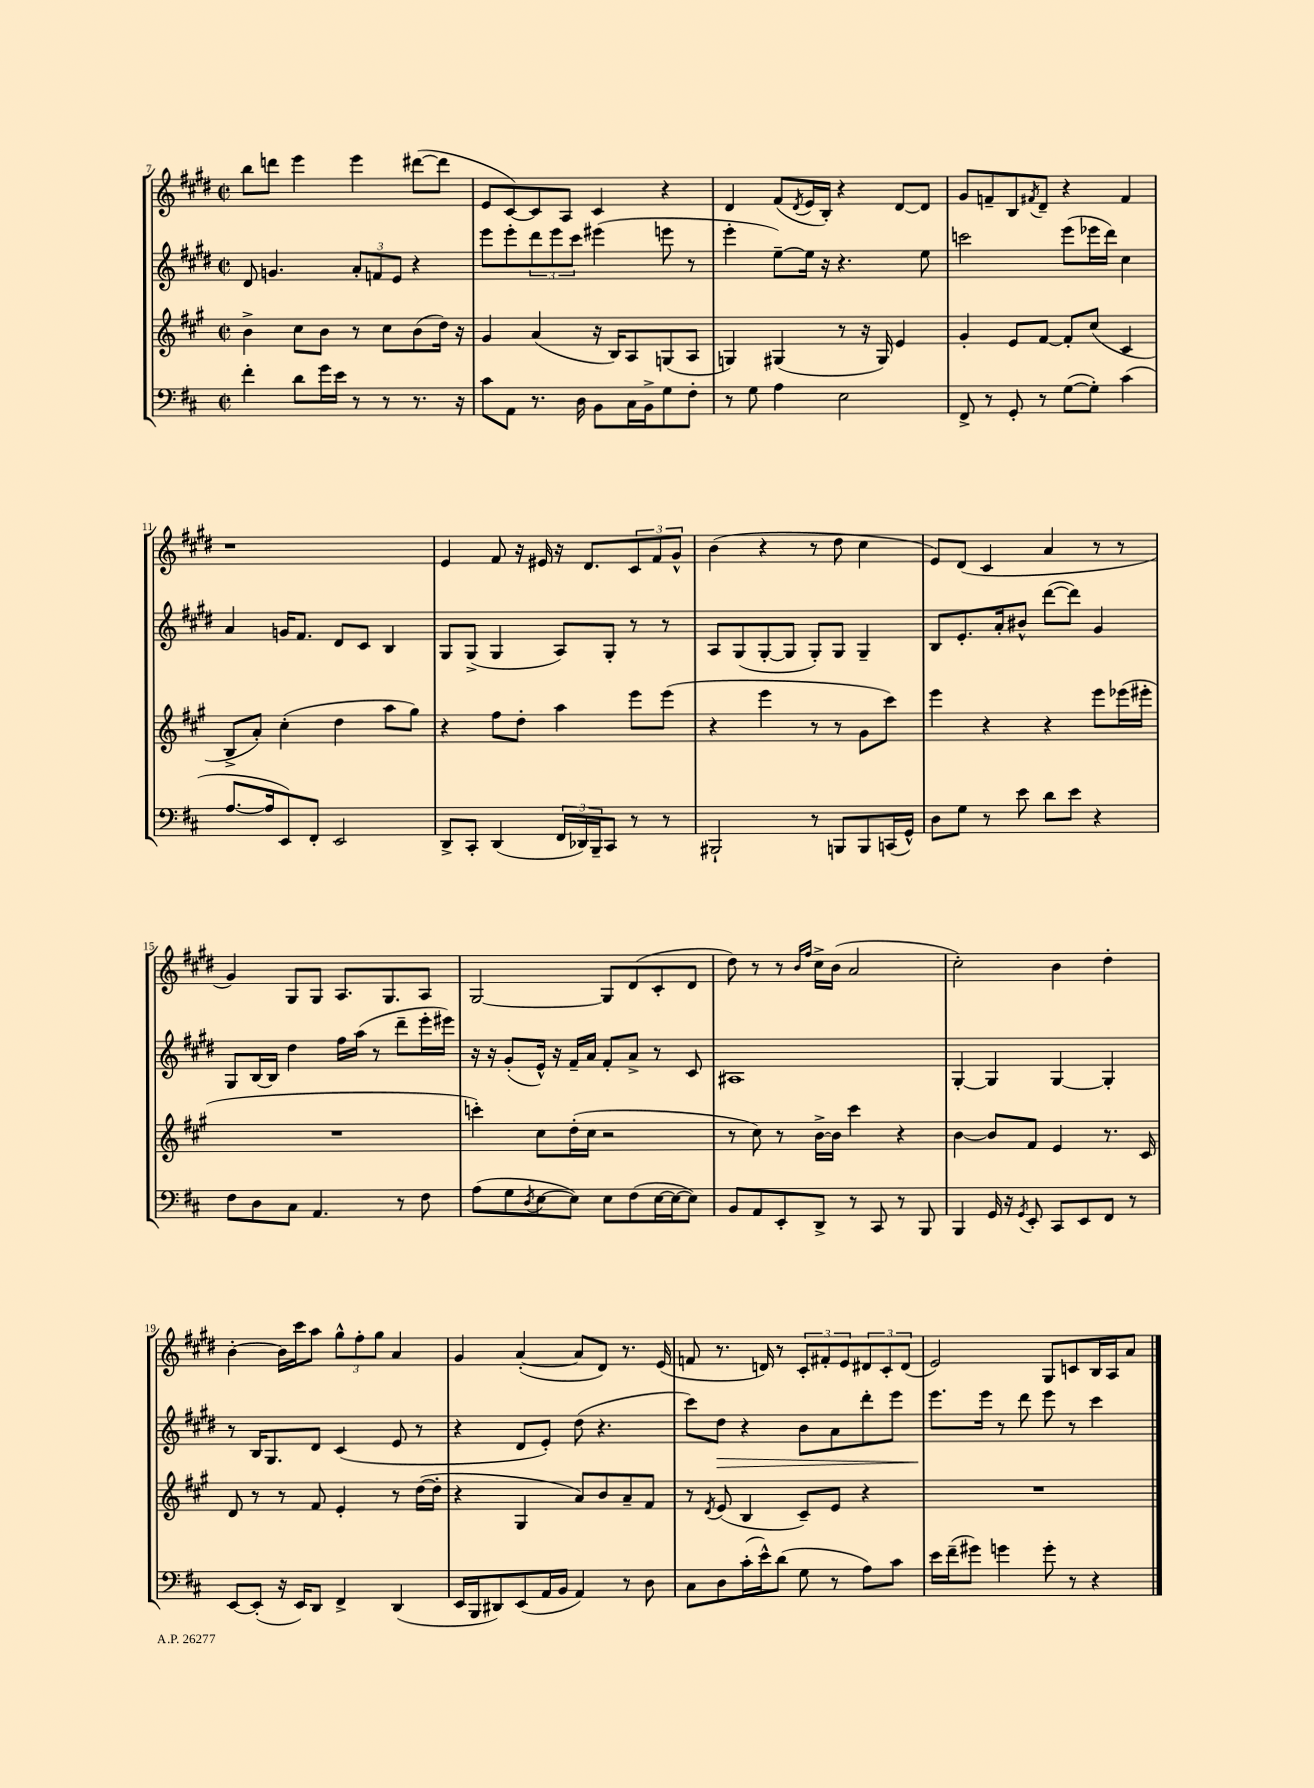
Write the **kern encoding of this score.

**kern	**kern	**kern	**kern
*staff4	*staff3	*staff2	*staff1
*clefF4	*clefG2	*clefG2	*clefG2
*k[f#c#]	*k[f#c#g#]	*k[f#c#g#d#]	*k[f#c#g#d#]
*M2/2	*M2/2	*M2/2	*M2/2
*met(c|)	*met(c|)	*met(c|)	*met(c|)
4f#'\	4b^\	8d#/	8bb\L
.	.	4.g/	8ddd\J
8d\L	8cc#\L	.	4eee\
16g\L	8b\J	.	.
16e\JJ	.	.	.
8r	8r	12a'/L	4eee\
.	.	12f/	.
8r	8cc#\L	.	.
.	.	12e/J	.
8.r	(8b\	4r	([8ddd#\L
.	16dd\Jk)	.	8ddd#\]J
16r	16r	.	.
=	=	=	=
8c#\L	4g#/	8eee\L	8e/L
8AA\J	.	8eee'\	[8c#/)
8.r	(4a/	12ddd#\	8c#/]
.	.	12eee\	.
.	.	.	8A/J
.	.	12ccc#\J	.
16D\	.	.	.
8BB\L	16r	(4eee#\	4c#/
.	16B/LK)	.	.
16C#\L	8A/	.	.
16BB^\J	.	.	.
8G\	(8G/	8eee\	4r
8F#'\J	8A/J	8r	.
=	=	=	=
8r	4G/)	4eee'\	4d#/
8G\	.	.	.
4A\	(4G#/	[8ee~\L)	(8f#/L
.	.	.	8qd#/
.	.	16ee\]Jk	16e/L
.	.	16r	16B'/JJ)
2E\	8r	4.r	4r
.	16r	.	.
.	16G#/)	.	.
.	4e/	.	[8d#/L
.	.	8ee\	8d#/]J
=	=	=	=
8FF#^/	4g#'/	2ccc\	8g#/L
8r	.	.	8f~/
8GG'/	8e/L	.	8B/
.	.	.	8qf#/
8r	[8f#/J	.	8d#~/J
([8G\L	8f#'/]L	(8eee\L	4r
8G'\]J)	(8cc#/J	16eee-\L	.
.	.	16ddd#\JJ)	.
(4c#\	4c#/	4cc#\	4f#/
=	=	=	=
[8.A/L	8B^/L	4a/	1r
.	8a'/J)	.	.
16A/]k	.	.	.
8EE/)	(4cc#'\	16g/LK	.
.	.	8.f#/J	.
8FF#'/J	.	.	.
2EE/	4dd\	8d#/L	.
.	.	8c#/J	.
.	8aa\L	4B/	.
.	8gg#\J)	.	.
=	=	=	=
8DD^/L	4r	8G#/L	4e/
8CC#'/J	.	(8G#^/J	.
(4DD/	8ff#\L	4G#/	8f#/
.	8dd'\J	.	16r
.	.	.	16e#/
24FF#/LL	4aa\	8A/L)	16r
24DD-/)	.	.	.
.	.	.	8.d#/L
24BBB~/J	.	.	.
8CC#/J	.	8G#'/J	.
8r	8eee\L	8r	12c#/
.	.	.	12f#/
8r	(8eee\J	8r	.
.	.	.	12g#^^/J
=	=	=	=
2BBB#`/	4r	8A/L	(4b\
.	.	(8G#/	.
.	4eee\	[8G#'/	4r
.	.	8G#/]J	.
8r	8r	8G#'/L)	8r
8BBB/L	8r	8G#/J	8dd#\
8BBB/	8g#\L	4G#~/	4cc#\
(16CC/L	8ccc#\J)	.	.
16GG^^/JJ)	.	.	.
=	=	=	=
8D\L	4eee\	8B/L	8e/L)
8G\J	.	8.e'/	(8d#/J
8r	4r	.	4c#/
.	.	16a'/k	.
8e\	.	8b#^^/J	.
8d\L	4r	([8ddd#\L	4a/
8e\J	.	8ddd#\]J)	.
4r	8eee\L	4g#/	8r
.	(16eee-\L	.	8r
.	16eee#'\JJ	.	.
=	=	=	=
8F#\L	1r	8G#/L	4g#/)
8D\	.	[16B/L	.
.	.	16B/]JJ	.
8C#\J	.	4dd#\	8G#/L
4.AA/	.	.	8G#/J
.	.	16ff#\LL	8.A/L
.	.	(16aa\JJ	.
.	.	8r	.
.	.	.	8.G#/
8r	.	8ddd#~\L	.
8F#\	.	16eee'\L	8A/J
.	.	16eee#\JJ)	.
=	=	=	=
(8A\L	4ccc'\)	16r	[2G#/
.	.	16r	.
8G\	.	(8g#'/L	.
8qD/	.	.	.
[8E\	8cc#\L	16e^^/Jk)	.
.	.	16r	.
8E\]J)	(16dd'\L	16f#~/LL	.
.	16cc#\JJ	16a/JJ	.
8E\L	2r	8f#'/L	8G#/]L
(8F#\	.	8a^/J	(8d#/
[16E\L	.	8r	8c#'/
16E\_J	.	.	.
8E\]J)	.	8c#/	8d#/J
=	=	=	=
8BB/L	8r	1A#	8dd#\)
8AA/	8cc#\)	.	8r
8EE'/	8r	.	8r
.	.	.	16qqb/LL
.	.	.	16qqff#/JJ
8DD^/J	[16b^\LL	.	16cc#^\LL
.	16b\]JJ	.	(16b\JJ
8r	4ccc#\	.	2a/
8CC#/	.	.	.
8r	4r	.	.
8BBB/	.	.	.
=	=	=	=
4BBB/	[4b\	[4G#'/	2cc#'\)
16GG/	8b/]L	4G#/]	.
16r	.	.	.
8qGG/	.	.	.
8EE'/	8f#/J	.	.
8CC#/L	4e/	[4G#/	4b\
8EE/	.	.	.
8FF#/J	8.r	4G#'/]	4dd#'\
8r	.	.	.
.	16c#/	.	.
=	=	=	=
[8EE/L	8d/	8r	[4b'\
(8EE'/]J	8r	16B/LK	.
.	.	8.G#/	.
16r	8r	.	16b\]LL
16EE/LK)	.	.	16ccc#\J
8DD/J	8f#/	8d#/J	8aa\J
4FF#^/	4e'/	(4c#/	12gg#^^\L
.	.	.	12ff#'\
.	.	.	12gg#\J
(4DD/	8r	8e/	4a/
.	([16dd\LL	8r	.
.	16dd'\]JJ	.	.
=	=	=	=
16EE/LL	4r	4r	4g#/
16BBB/J	.	.	.
8DD#/)	.	.	.
(8EE/	4G#/	8d#/L	([4a'/
16AA/L	.	8e'/J)	.
16BB/JJ	.	.	.
4AA/)	8a/L)	(8dd#\	8a/]L
.	8b/	4.r	8d#/J)
8r	8a~/	.	8.r
8D\	8f#/J	.	.
.	.	.	(16e/
=	=	=	=
8C#\L	8r	8ccc#\L)	8f/
.	8qd/	.	.
8D\	(8e/	8dd#\J	8.r
(16c#'\L	4B/	4r	.
16e^^\J)	.	.	16d/)
(8d\J	.	.	8r
8G\	8c#~/L)	8b\L	12c#'/L
.	.	.	12f#'/
8r	8e/J	8a\	.
.	.	.	12e/
8A\L)	4r	8ddd#'\	12d#/
.	.	.	12c#'/
8c#\J	.	8eee\J	.
.	.	.	(12d#/J
=	=	=	=
16e\LL	1r	8.eee\L	2e/)
(16f#~\J	.	.	.
8g#\J)	.	.	.
.	.	16eee\Jk	.
4g\	.	8r	.
.	.	8ddd#\	.
8g'\	.	8eee\	8G#/L
8r	.	8r	8c/
4r	.	4ccc#\	16B/L
.	.	.	16A/J
.	.	.	8a/J
==	==	==	==
*-	*-	*-	*-
